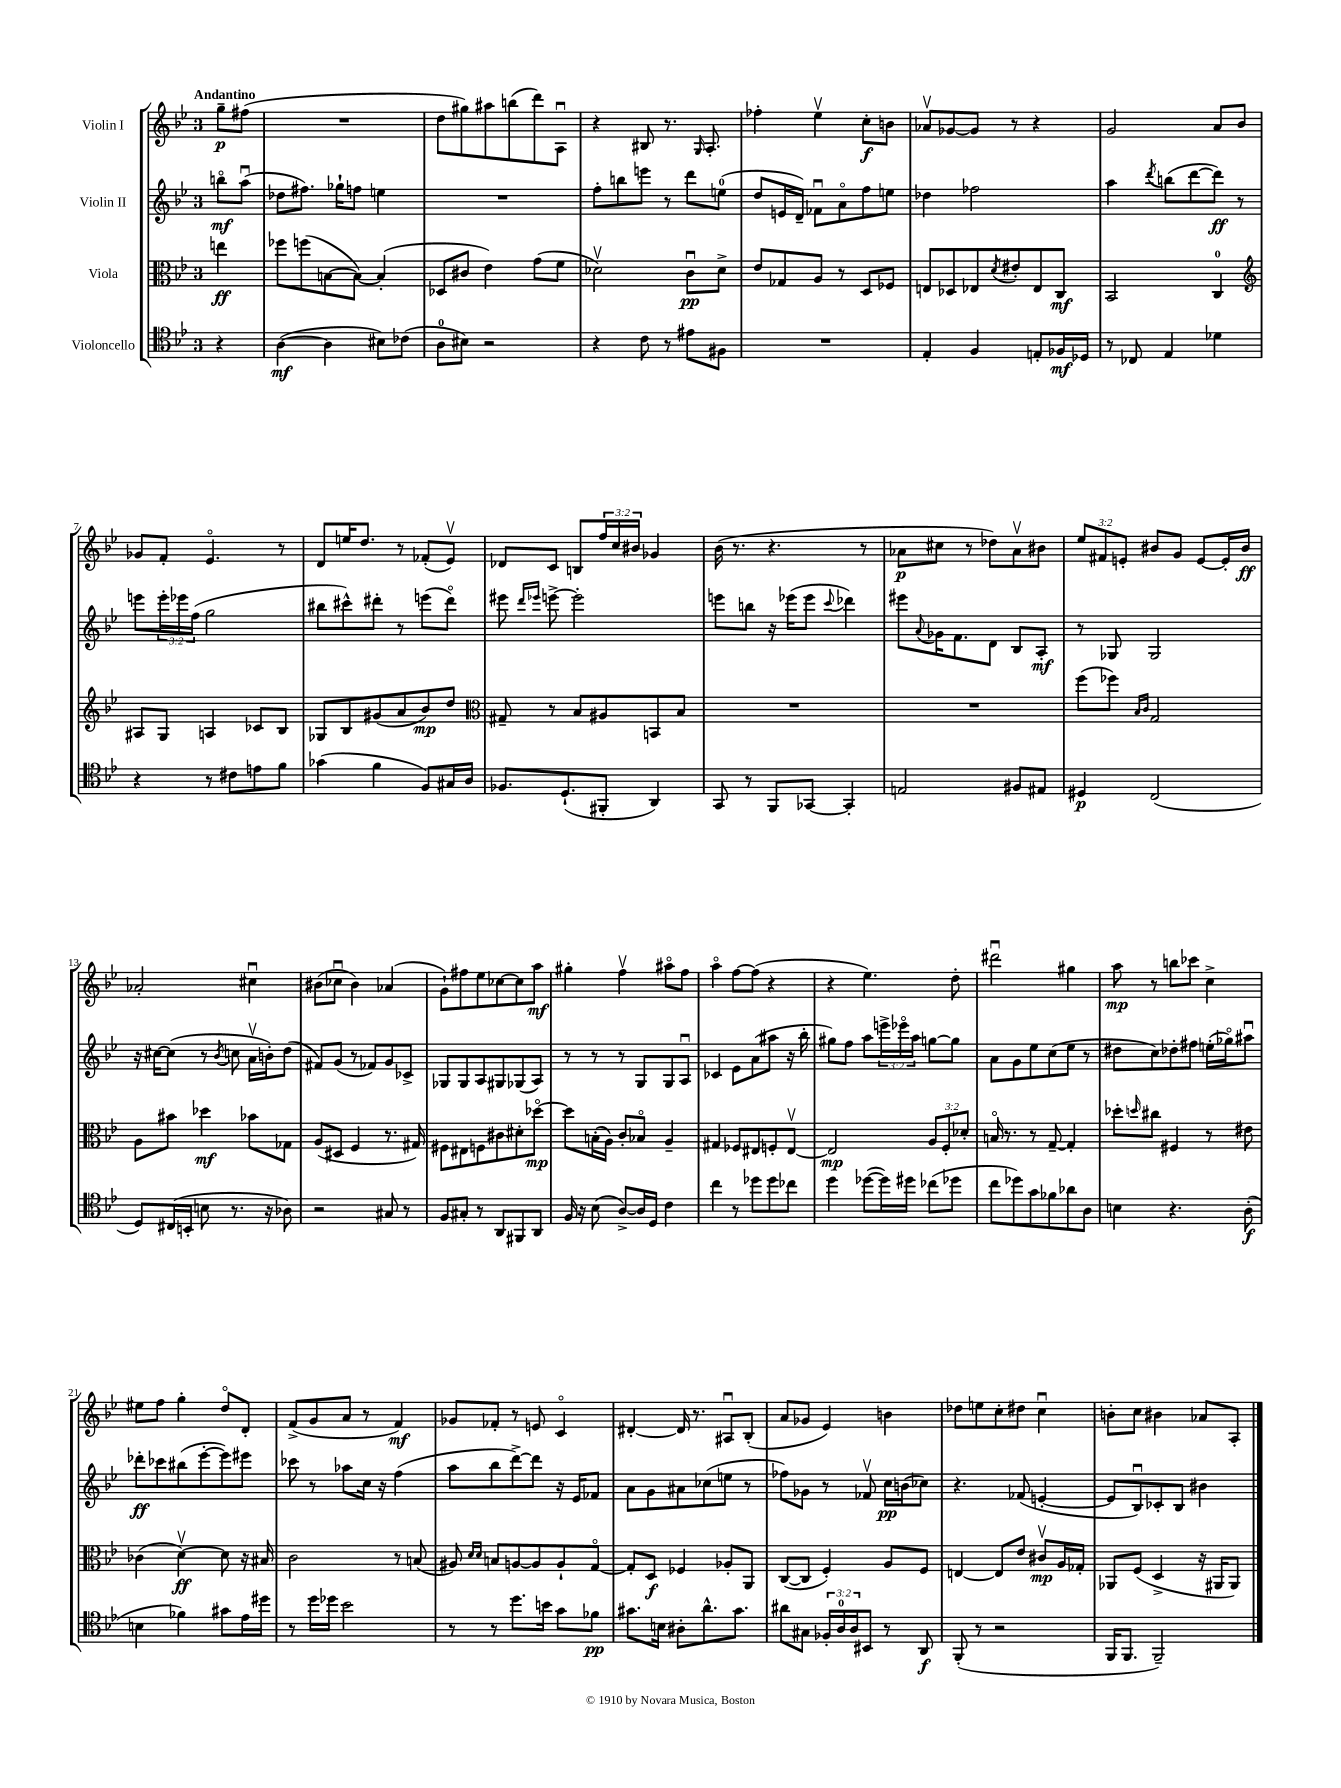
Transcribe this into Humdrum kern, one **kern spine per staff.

**kern	**dynam	**kern	**dynam	**kern	**dynam	**kern	**dynam
*part4	*part4	*part3	*part3	*part2	*part2	*part1	*part1
*staff4	*staff4	*staff3	*staff3	*staff2	*staff2	*staff1	*staff1
*I"Violoncello	*	*I"Viola	*	*I"Violin II	*	*I"Violin I	*
*clefC4	*	*clefC3	*	*clefG2	*	*clefG2	*
*k[b-e-]	*	*k[b-e-]	*	*k[b-e-]	*	*k[b-e-]	*
*M3/4	*	*M3/4	*	*M3/4	*	*M3/4	*
=	=	=	=	=	=	=	=
!	!	!	!	!	!	!LO:TX:a:B:t=Andantino	!
4r	.	4een\	ff	8bbn\L	mf	8gg~\L	p
.	.	.	.	(8aau\J	.	(8ff#X\J	.
=1	=1	=1	=1	=1	=1	=1	=1
([4A\	mf	8ff-X\L	.	8dd-X\L	.	2.r	.
.	.	(8ffn\	.	8.ff#X\J)	.	.	.
4A\]	.	[8Bn\	.	.	.	.	.
.	.	.	.	16gg-X`\KL	.	.	.
.	.	8B\J_)	.	8ffn\J	.	.	.
8B#X\L)	.	(4B'/]	.	4een\	.	.	.
(8c-X\J	.	.	.	.	.	.	.
=2	=2	=2	=2	=2	=2	=2	=2
8A\L	.	8D-X/L	.	2.r	.	8dd\L	.
8B#X\J)	.	8c#X/J	.	.	.	8gg#X\)	.
2r	.	4e-\)	.	.	.	8aa#X\	.
.	.	.	.	.	.	(8bbn\	.
.	.	(8g\L	.	.	.	8ddd\)	.
.	.	8f\J	.	.	.	8Au\J	.
=3	=3	=3	=3	=3	=3	=3	=3
4r	.	2d-Xv\)	.	8ff'\L	.	4r	.
.	.	.	.	8bbn\	.	.	.
8c\	.	.	.	8eeen\J	.	8B#X/	.
8r	.	.	.	8r	.	8.r	.
8e#X\L	.	8cu\L	pp	8ddd\L	.	.	.
.	.	.	.	.	.	16qqG/	.
.	.	.	.	.	.	8.A'/	.
8F#X\J	.	8d-^\J	.	(8een\J	.	.	.
=4	=4	=4	=4	=4	=4	=4	=4
2.r	.	8e-/L	.	8dd/L	.	4ff-X'\	.
.	.	8G-X/	.	16en/L	.	.	.
.	.	.	.	16d~/JJ)	.	.	.
.	.	8A/J	.	8f-Xu\L	.	4ee-v\	.
.	.	8r	.	8a\	.	.	.
.	.	8D/L	.	8ff\	.	8cc'\L	f
.	.	8F-X/J	.	8een\J	.	8bn\J	.
=5	=5	=5	=5	=5	=5	=5	=5
4E-'/	.	8En/L	.	4dd-X\	.	8a-Xv/L	.
.	.	8D-X/	.	.	.	[8g-X/	.
4F/	.	8E-X/	.	2ff-X\	.	8g-/J]	.
.	.	8qd/	.	.	.	.	.
.	.	8e#X'/	.	.	.	8r	.
8En'/L	.	8E-/	.	.	.	4r	.
16F-X/L	mf	8C/J	mf	.	.	.	.
16D-X/JJ	.	.	.	.	.	.	.
=6	=6	=6	=6	=6	=6	=6	=6
8r	.	2BB-/	.	4aa\	.	2g/	.
8C-X/	.	.	.	.	.	.	.
.	.	.	.	8qddd/	.	.	.
4E-/	.	.	.	(8bbn\L	.	.	.
.	.	.	.	[8ddd\	.	.	.
4d-X\	.	4C/	.	8ddd\J])	ff	8a/L	.
.	.	.	.	8r	.	8b-/J	.
!!LO:LB:g=z
=7	=7	=7	=7	=7	=7	=7	=7
*	*	*clefG2	*	*	*	*	*
4r	.	8A#X/L	.	8eeen\L	.	8g-X/L	.
.	.	8G/J	.	24eee'\L	.	8f'/J	.
.	.	.	.	24eee-X\	.	.	.
.	.	.	.	(24ff\JJ	.	.	.
8r	.	4An/	.	2gg\	.	4.e-/	.
8c#X\L	.	.	.	.	.	.	.
8en\	.	8c-X/L	.	.	.	.	.
8f\J	.	8B-/J	.	.	.	8r	.
=8	=8	=8	=8	=8	=8	=8	=8
(4g-X\	.	8G-X/L	.	8bb#X\L	.	8d/L	.
.	.	8B-/	.	8ccc#X^^\)	.	16een/K	.
.	.	.	.	.	.	8.dd/J	.
4f\	.	(8g#X/	.	8ddd#X'\J	.	.	.
.	.	8a/	.	8r	.	8r	.
8F/L)	.	8b-/)	mp	(8eeen\L	.	(8f-X'/L	.
16G#X/L	.	8dd/J	.	8ddd#\J)	.	8e-v/J)	.
16A/JJ	.	.	.	.	.	.	.
=9	=9	=9	=9	=9	=9	=9	=9
*	*	*clefC3	*	*	*	*	*
8.F-X/L	.	8G#X~/	.	8eee#X\	.	8d-X/L	.
.	.	.	.	16qqddd/LL	.	.	.
.	.	.	.	16qqeee-X/JJ	.	.	.
.	.	8r	.	[8eeen^\	.	8c/J	.
(8.D`/	.	.	.	.	.	.	.
.	.	8B-/L	.	2eee'\]	.	8Bn/L	.
8FF#X'/J	.	8A#X/	.	.	.	24ff/L	.
.	.	.	.	.	.	24cc/	.
.	.	.	.	.	.	24b#X/JJ	.
4AA/)	.	8BBn/	.	.	.	4g-X/	.
.	.	8B-/J	.	.	.	.	.
=10	=10	=10	=10	=10	=10	=10	=10
8GG/	.	2.r	.	8eeen\L	.	(16b-\	.
.	.	.	.	.	.	8.r	.
8r	.	.	.	8bbn\J	.	.	.
8FF/L	.	.	.	16r	.	4.r	.
.	.	.	.	(16eee-X\KL	.	.	.
[8GG-X/J	.	.	.	8eee-\J	.	.	.
.	.	.	.	8qqccc/	.	.	.
4GG-'/]	.	.	.	4ddd-X\)	.	.	.
.	.	.	.	.	.	8r	.
=11	=11	=11	=11	=11	=11	=11	=11
2En/	.	2.r	.	8eee#X\L	.	8a-X\L	p
.	.	.	.	8qqa/	.	.	.
.	.	.	.	16g-X\K	.	8cc#X\J	.
.	.	.	.	8.f\	.	.	.
.	.	.	.	.	.	8r	.
.	.	.	.	8d\J	.	8dd-X\L)	.
8F#X/L	.	.	.	8B-/L	.	8a-v\	.
8E#X/J	.	.	.	8A'/J	mf	8b#X\J	.
=12	=12	=12	=12	=12	=12	=12	=12
4D#X/	p	(8ff\L	.	8r	.	12ee-/L	.
.	.	.	.	.	.	12f#X/	.
.	.	8ff-X\J)	.	8G-X/	.	.	.
.	.	.	.	.	.	12en'/J	.
.	.	16qqB-/LL	.	.	.	.	.
.	.	16qqc/JJ	.	.	.	.	.
(2C/	.	2G/	.	2G-/	.	8b#X/L	.
.	.	.	.	.	.	8g/J	.
.	.	.	.	.	.	[8e/L	.
.	.	.	.	.	.	16e'/L]	.
.	.	.	.	.	.	16b#/JJ	ff
!!LO:LB:g=z
=13	=13	=13	=13	=13	=13	=13	=13
8D/L)	.	8A\L	.	16r	.	2a-X'/	.
.	.	.	.	[16cc#X\KL	.	.	.
(16C#X/L	.	8b#X\J	.	(8cc#\J]	.	.	.
16BBn'/JJ	.	.	.	.	.	.	.
8Bn\	.	4dd-X\	mf	8r	.	.	.
.	.	.	.	8qb-/	.	.	.
8.r	.	.	.	8ccn\	.	.	.
.	.	8b-X\L	.	16av\LL	.	4cc#Xu\	.
16r	.	.	.	16bn'\J)	.	.	.
8A-X\)	.	8G-X\J	.	(8dd\J	.	.	.
=14	=14	=14	=14	=14	=14	=14	=14
2r	.	(8A/L	.	8f#X/L)	.	(8b#X\L	.
.	.	8D#X/J	.	(8g/J	.	8cc-Xu\J	.
.	.	4F/	.	8r	.	4b#\)	.
.	.	.	.	8f-X/L)	.	.	.
8G#X/	.	8.r	.	8g/	.	(4a-X/	.
8r	.	.	.	8c-X^/J	.	.	.
.	.	16G#X/)	.	.	.	.	.
=15	=15	=15	=15	=15	=15	=15	=15
8F/L	.	8F#X\L	.	8G-X/L	.	8g`\L)	.
8G#X'/J	.	8E#X\	.	8G-/	.	8ff#X\	.
8r	.	8Fn\	.	8A/	.	8ee-\	.
8AA/L	.	8c#X\	.	8G#X/	.	[8cc-X\	.
8FF#X/	.	8d#X'\	.	(8G-X/	.	8cc-\]	.
8AA/J	.	[8dd-X\J	mp	8A/J)	.	8aa\J	mf
=16	=16	=16	=16	=16	=16	=16	=16
16F/	.	8dd-\L]	.	8r	.	4gg#X'\	.
16r	.	.	.	.	.	.	.
(8B-\	.	(16Bn'\L	.	8r	.	.	.
.	.	16A\JJ)	.	.	.	.	.
[8A^/L)	.	8c'/L	.	8r	.	4ffv\	.
16A/L]	.	8B-X/J	.	8G/L	.	.	.
16D/JJ	.	.	.	.	.	.	.
4c\	.	4A~/	.	8G/	.	8aa#X\L	.
.	.	.	.	8Au/J	.	8ff\J	.
=17	=17	=17	=17	=17	=17	=17	=17
4cc\	.	4G#X/	.	4c-X/	.	4aa\	.
8r	.	8F-X/L	.	8e-\L	.	[8ff\L	.
8dd-X\L	.	8E#X/	.	(8a\	.	(8ff\J]	.
8dd-\	.	8Fn'/	.	8aa#X\J	.	4r	.
8cc-X\J	.	[8E#v/J	.	16r	.	.	.
.	.	.	.	16bb-'\	.	.	.
=18	=18	=18	=18	=18	=18	=18	=18
4dd\	.	2E#/]	mp	8gg#X\L)	.	4r	.
.	.	.	.	8ff\J	.	.	.
([8dd-X\L	.	.	.	8aa\L	.	4.ee-\)	.
16dd-\L])	.	.	.	24eeen^\L	.	.	.
.	.	.	.	24eee-X\	.	.	.
16dd#X\JJ	.	.	.	.	.	.	.
.	.	.	.	24aa\JJ	.	.	.
(8cc-X\L	.	12A/L	.	[8ggn\L	.	.	.
.	.	12F'/	.	.	.	.	.
8dd-X\J	.	.	.	8gg\J]	.	8dd'\	.
.	.	12d-X'/J	.	.	.	.	.
=19	=19	=19	=19	=19	=19	=19	=19
8cc\L	.	16Bn/	.	8a\L	.	2ddd#Xu\	.
.	.	8.r	.	.	.	.	.
8dd-X\)	.	.	.	8g\	.	.	.
8g\	.	8r	.	8ee-\	.	.	.
8f-X\	.	[8G~/	.	(8cc\	.	.	.
8a-X\	.	4G'/]	.	8ee-\J	.	4gg#X\	.
8A\J	.	.	.	8r	.	.	.
=20	=20	=20	=20	=20	=20	=20	=20
4Bn\	.	8dd-X'\L	.	8dd#X\L	.	8aa\	mp
.	.	16qqddn/	.	.	.	.	.
.	.	8cc#X\J	.	8cc\)	.	8r	.
4.r	.	4F#X/	.	8dd-X'\	.	8bbn\L	.
.	.	.	.	8ff#X\J	.	8ccc-X\J	.
.	.	8r	.	(16een'\LL	.	4cc^\	.
.	.	.	.	16gg-X\J)	.	.	.
(8A'\	f	8e#X\	.	8aa#Xu\J	.	.	.
!!LO:LB:g=z
=21	=21	=21	=21	=21	=21	=21	=21
4Bn\	.	(4c-X\	.	8ddd-X'\L	ff	8ee#X\L	.
.	.	.	.	8ccc-X\	.	8ff\J	.
4f-X\)	.	[4dv\)	ff	(8bb#X\	.	4gg'\	.
.	.	.	.	[8eee-'\	.	.	.
8g#X\L	.	8d\]	.	8eee-\])	.	8dd/L	.
16e-\L	.	16r	.	8eee#X\J	.	8d'/J	.
16dd#X\JJ	.	16B#X/	.	.	.	.	.
=22	=22	=22	=22	=22	=22	=22	=22
8r	.	2c\	.	8ccc-X\	.	(8f^/L	.
16dd\LL	.	.	.	8r	.	8g/	.
16dd-X\JJ	.	.	.	.	.	.	.
2b-\	.	.	.	8aa-X\L	.	8a/J	.
.	.	.	.	16cc\Jk	.	8r	.
.	.	.	.	16r	.	.	.
.	.	8r	.	(4ff\	.	4f/)	mf
.	.	(8Bn/	.	.	.	.	.
=23	=23	=23	=23	=23	=23	=23	=23
8r	.	8A#X/)	.	8aa\L	.	8g-X/L	.
.	.	16qqd/LL	.	.	.	.	.
.	.	16qqd/JJ	.	.	.	.	.
8r	.	8Bn/L	.	8bb-\	.	8f-X'/J	.
8.dd\L	.	[8An/	.	[8ddd^\)	.	8r	.
.	.	8A/]	.	8ddd\J]	.	8en/	.
16bn\Jk	.	.	.	.	.	.	.
8g\L	.	8A`/	.	16r	.	4c/	.
.	.	.	.	16e-/KL	.	.	.
8f-X\J	pp	[8G/J	.	8f-X/J	.	.	.
=24	=24	=24	=24	=24	=24	=24	=24
8.g#X\L	.	8G'/L]	.	8a\L	.	[4d#X'/	.
.	.	8D/J	f	8g\	.	.	.
16Bn\Jk	.	.	.	.	.	.	.
8A#X'\L	.	4F-X/	.	8a#X\	.	16d#/]	.
.	.	.	.	.	.	8.r	.
8.a^^\	.	.	.	(8cc-X\	.	.	.
.	.	8A-X'/L	.	8een\J	.	8A#Xu/L	.
8.g#\J	.	.	.	.	.	.	.
.	.	8AA/J	.	8r	.	(8B-'/J	.
=25	=25	=25	=25	=25	=25	=25	=25
8a#X\L	.	([8C/L	.	8ff-X\L)	.	8a/L	.
8G#X\J	.	8C/J]	.	8g-X\J	.	8g-X/J	.
24F-X'/LL	.	4F'/)	.	8r	.	4e-/)	.
24A/	.	.	.	.	.	.	.
24A/J	.	.	.	.	.	.	.
8BB#X/J	.	.	.	8f-Xv/	.	.	.
8r	.	8A/L	.	16cc\LL	pp	4bn\	.
.	.	.	.	(16bn\J	.	.	.
8AA/	f	8F/J	.	8cc-X\J)	.	.	.
=26	=26	=26	=26	=26	=26	=26	=26
(8FF'/	.	[4En/	.	4.r	.	8dd-X\L	.
8r	.	.	.	.	.	8een\	.
2r	.	8E/L]	.	.	.	8cc'\	.
.	.	8e-/J	.	(8f-X/	.	8dd#X\J	.
.	.	8c#Xv/L	mp	[4en'/	.	4ccu\	.
.	.	16A/L	.	.	.	.	.
.	.	16G-X'/JJ	.	.	.	.	.
=27	=27	=27	=27	=27	=27	=27	=27
16FF/KL	.	8AA-X/L	.	8e/L]	.	8bn'\L	.
8.FF/J	.	.	.	.	.	.	.
.	.	(8F/J	.	8B-u/)	.	8cc\J	.
2FF~/)	.	4D^/	.	8c-X'/	.	4b#X\	.
.	.	.	.	8B-/J	.	.	.
.	.	16r	.	4b#X\	.	8a-X/L	.
.	.	16AA#X/KL	.	.	.	.	.
.	.	8AA#/J)	.	.	.	8A'/J	.
==	==	==	==	==	==	==	==
*-	*-	*-	*-	*-	*-	*-	*-
